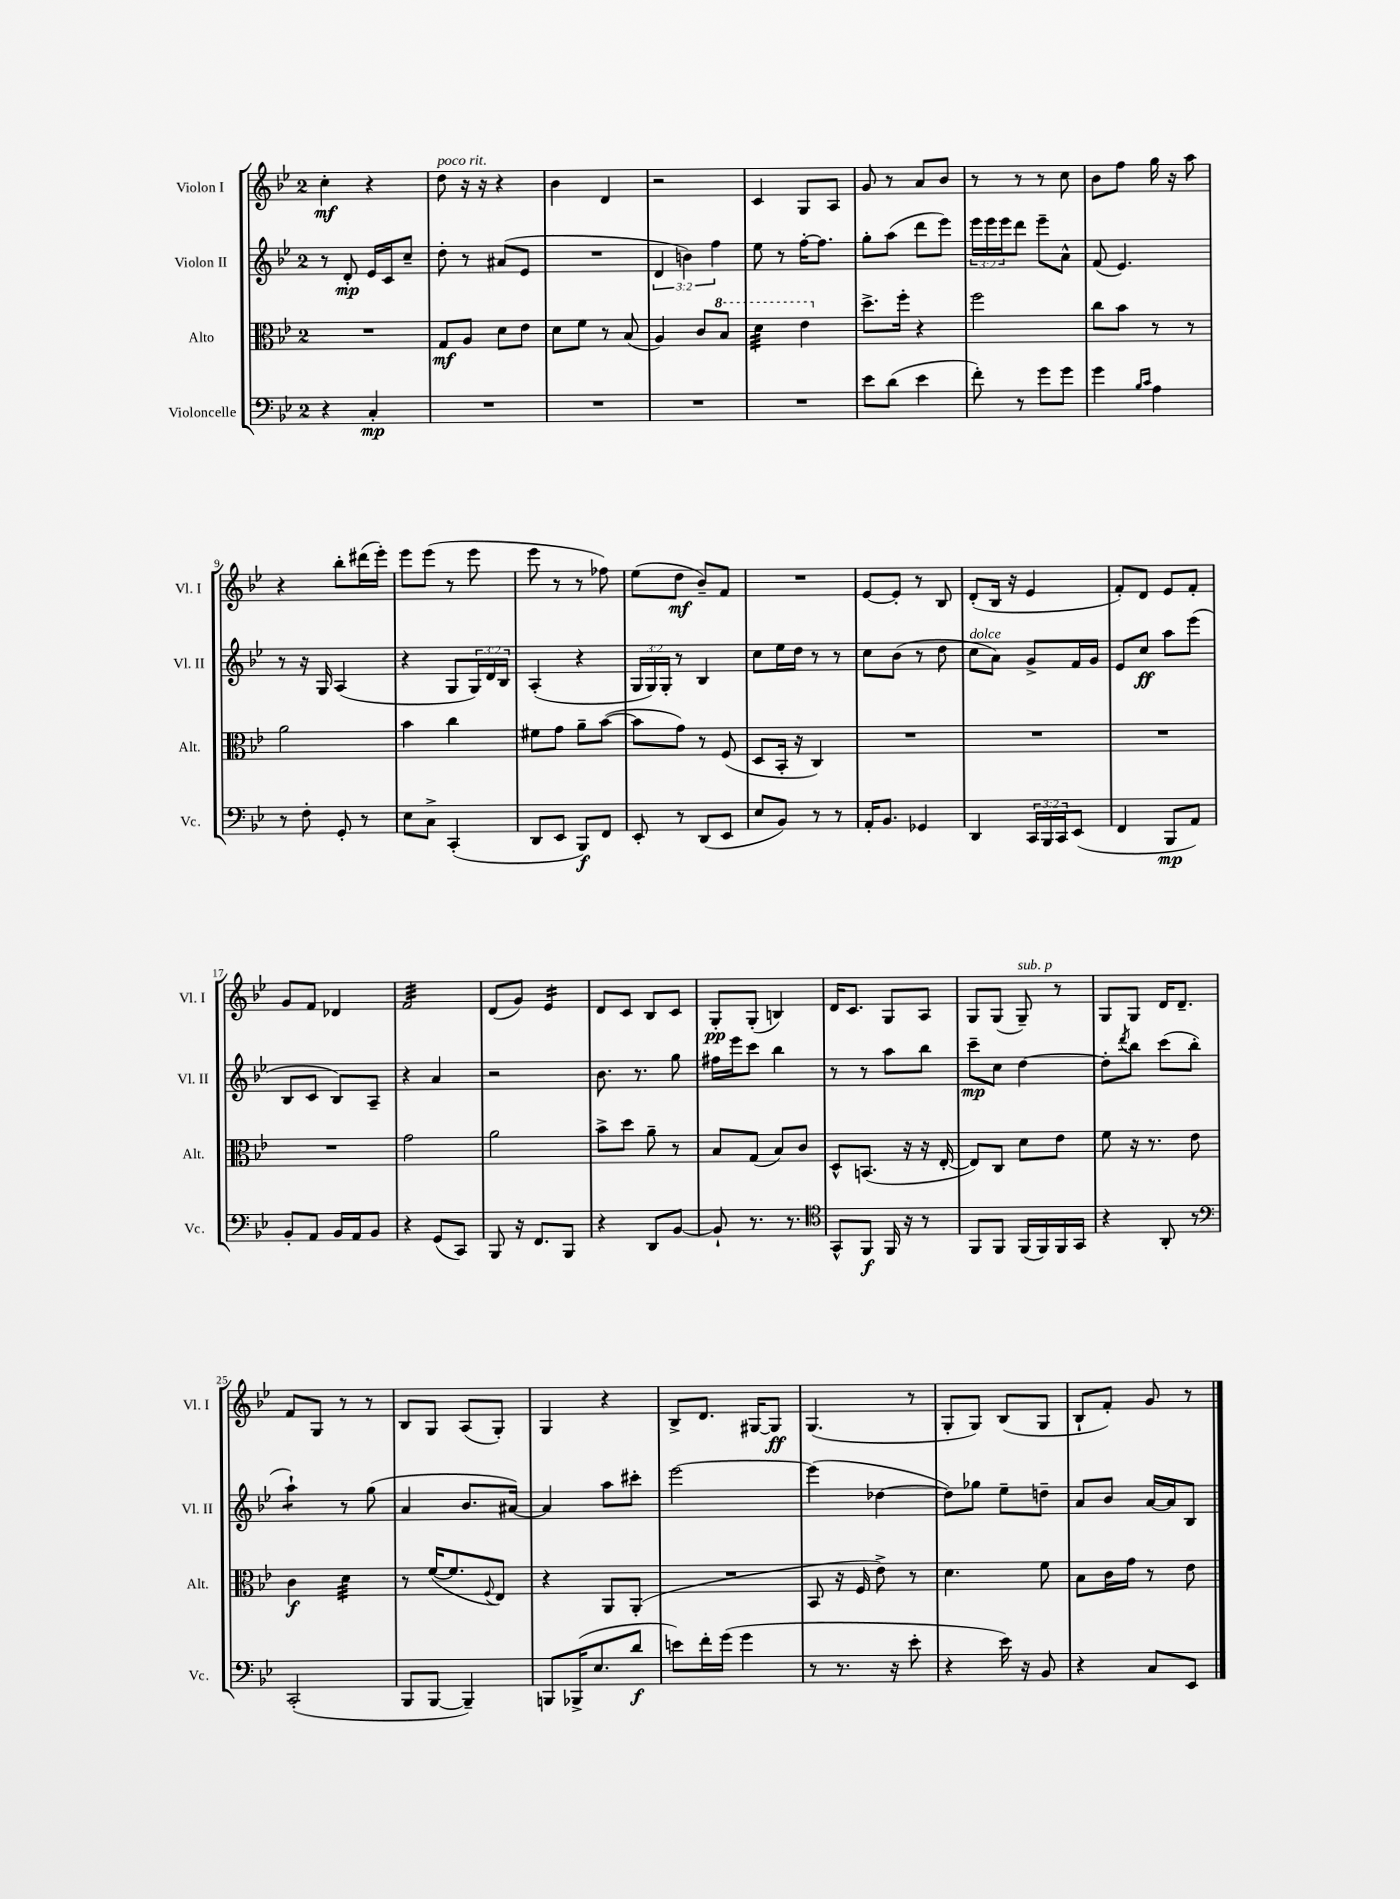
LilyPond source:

<<
\new StaffGroup <<
\new Staff = "s0" \with { instrumentName = "Violon I" shortInstrumentName = "Vl. I" } {
    \clef treble \key bes \major \once \override Staff.TimeSignature.style = #'single-digit \time 2/4
    c''4-.\mf r4 |
    d''8^\markup { \italic "poco rit." } r16 r16 r4 |
    bes'4 d'4 |
    r2 |
    c'4 g8 a8 |
    g'8 r8 a'8 bes'8 |
    r8 r8 r8 c''8 |
    bes'8 f''8 g''16 r16 a''8 |
    r4 bes''8-. dis'''16( ees'''16-.) |
    ees'''8 ees'''8( r8 ees'''8 |
    ees'''8 r8 r8 fes''8) |
    ees''8( d''8\mf bes'8--) f'8 |
    R2 |
    ees'8~ ees'8-. r8 bes8 |
    d'8-.( bes16 r16 ees'4 |
    f'8-.) d'8 ees'8 f'8-. |
    g'8 f'8 des'4 |
    f'2:32 |
    d'8( g'8) ees'4:16 |
    d'8 c'8 bes8 c'8 |
    g8-.\pp g8-.( b4) |
    d'16 c'8. g8 a8 |
    g8 g8( g8--^\markup { \italic "sub. p" }) r8 |
    g8 g8 d'16 d'8.-- |
    f'8 g8 r8 r8 |
    bes8 g8 a8( g8-.) |
    g4 r4 |
    bes8-> d'8. gis16~ gis8\ff |
    g4.( r8 |
    g8-. g8) bes8( g8 |
    bes8-! f'8-.) g'8 r8 \bar "|." |
}
\new Staff = "s1" \with { instrumentName = "Violon II" shortInstrumentName = "Vl. II" } {
    \clef treble \key bes \major \once \override Staff.TimeSignature.style = #'single-digit \time 2/4 \override Staff.TupletNumber.text = #tuplet-number::calc-fraction-text
    r8 d'8-.\mp ees'16 c'16 c''8-- |
    d''8-. r8 ais'8( ees'8 |
    R2 |
    \tuplet 3/2 { d'4 b'4) f''4 } |
    ees''8 r8 f''16~-. f''8. |
    g''8-. a''8( d'''8 ees'''8) |
    \tuplet 3/2 { ees'''16 ees'''16 ees'''16 } d'''8 ees'''8-- a'8-^ |
    f'8( ees'4.) |
    r8 r16 g16 a4( |
    r4 g8 \tuplet 3/2 { g16) d'16 bes16 } |
    a4-.( r4 |
    \tuplet 3/2 { g16 g16) g16-. } r8 bes4 |
    c''8 ees''16 d''16 r8 r8 |
    c''8 bes'8( r8 d''8 |
    c''8^\markup { \italic "dolce" } a'8) g'8-> f'16 g'16 |
    ees'8 c''8\ff a''8 ees'''8( |
    bes8 c'8 bes8) a8-- |
    r4 a'4 |
    r2 |
    bes'8. r8. g''8 |
    fis''16 ees'''16 c'''8 bes''4 |
    r8 r8 a''8 bes''8 |
    c'''8--\mp c''8 d''4~ |
    d''8-. \acciaccatura { d'''8 } bes''8 c'''8( bes''8-. |
    a''4:8-!) r8 g''8( |
    a'4 bes'8. ais'16~) |
    ais'4 a''8 cis'''8-. |
    ees'''2~ |
    ees'''4( des''4~ |
    des''8) ges''8 ees''8-- d''8-- |
    a'8 bes'8 a'16~ a'16 bes8 \bar "|." |
}
\new Staff = "s2" \with { instrumentName = "Alto" shortInstrumentName = "Alt." } {
    \clef alto \key bes \major \once \override Staff.TimeSignature.style = #'single-digit \time 2/4
    R2 |
    g8\mf a8 d'8 ees'8 |
    d'8 f'8 r8 bes8( |
    a4) c'8 \ottava #1 bes'8 |
    d''4:32 ees''4 \ottava #0 |
    d''8.-> f''16-. r4 |
    f''2 |
    c''8 bes'8 r8 r8 |
    a'2 |
    bes'4 c''4 |
    fis'8 g'8 a'8-- bes'8~( |
    bes'8 g'8) r8 f8( |
    d8 bes,16-. r16 c4) |
    R2 |
    R2 |
    R2 |
    R2 |
    g'2 |
    a'2 |
    bes'8-> d''8 a'8-- r8 |
    bes8 g8( bes8) c'8 |
    d8-^ b,8.( r16 r16 ees16~-. |
    ees8) c8 d'8 ees'8 |
    f'8 r16 r8. ees'8 |
    c'4\f d'4:32 |
    r8 f'16~( f'8. \appoggiatura { f8 } ees8) |
    r4 a,8 a,8-.( |
    R2 |
    bes,8 r16 f16 ees'8->) r8 |
    d'4. f'8 |
    bes8 c'16 g'16 r8 ees'8 \bar "|." |
}
\new Staff = "s3" \with { instrumentName = "Violoncelle" shortInstrumentName = "Vc." } {
    \clef bass \key bes \major \once \override Staff.TimeSignature.style = #'single-digit \time 2/4 \override Staff.TupletNumber.text = #tuplet-number::calc-fraction-text
    r4 c4-.\mp |
    R2 |
    R2 |
    R2 |
    R2 |
    ees'8 d'8( ees'4 |
    f'8-.) r8 g'8 g'8 |
    g'4 \grace { bes16 c'16 } a4 |
    r8 f8-. g,8-. r8 |
    ees8 c8-> c,4-.( |
    d,8 ees,8 bes,,8\f) f,8 |
    ees,8-. r8 d,8( ees,8 |
    ees8 bes,8) r8 r8 |
    a,16-. bes,8. ges,4 |
    d,4 \tuplet 3/2 { c,16 bes,,16 c,16 } ees,8( |
    f,4 bes,,8\mp a,8) |
    bes,8-. a,8 bes,16 a,16 bes,8 |
    r4 g,8( c,8) |
    bes,,8 r16 f,8. bes,,8 |
    r4 d,8 bes,8~ |
    bes,8-! r8. r8. |
    \clef tenor g,8-^ f,8\f f,16 r16 r8 |
    f,8 f,8 f,16( f,16) f,16 g,16 |
    r4 a,8-. r8 |
    \clef bass c,2-.( |
    bes,,8 bes,,8~ bes,,4--) |
    b,,8 bes,,16->( ees8. d'8\f |
    e'8) f'16-. g'16( g'4 |
    r8 r8. r16 ees'8-. |
    r4 ees'16) r16 bes,8 |
    r4 c8 ees,8 \bar "|." |
}
>>
>>
